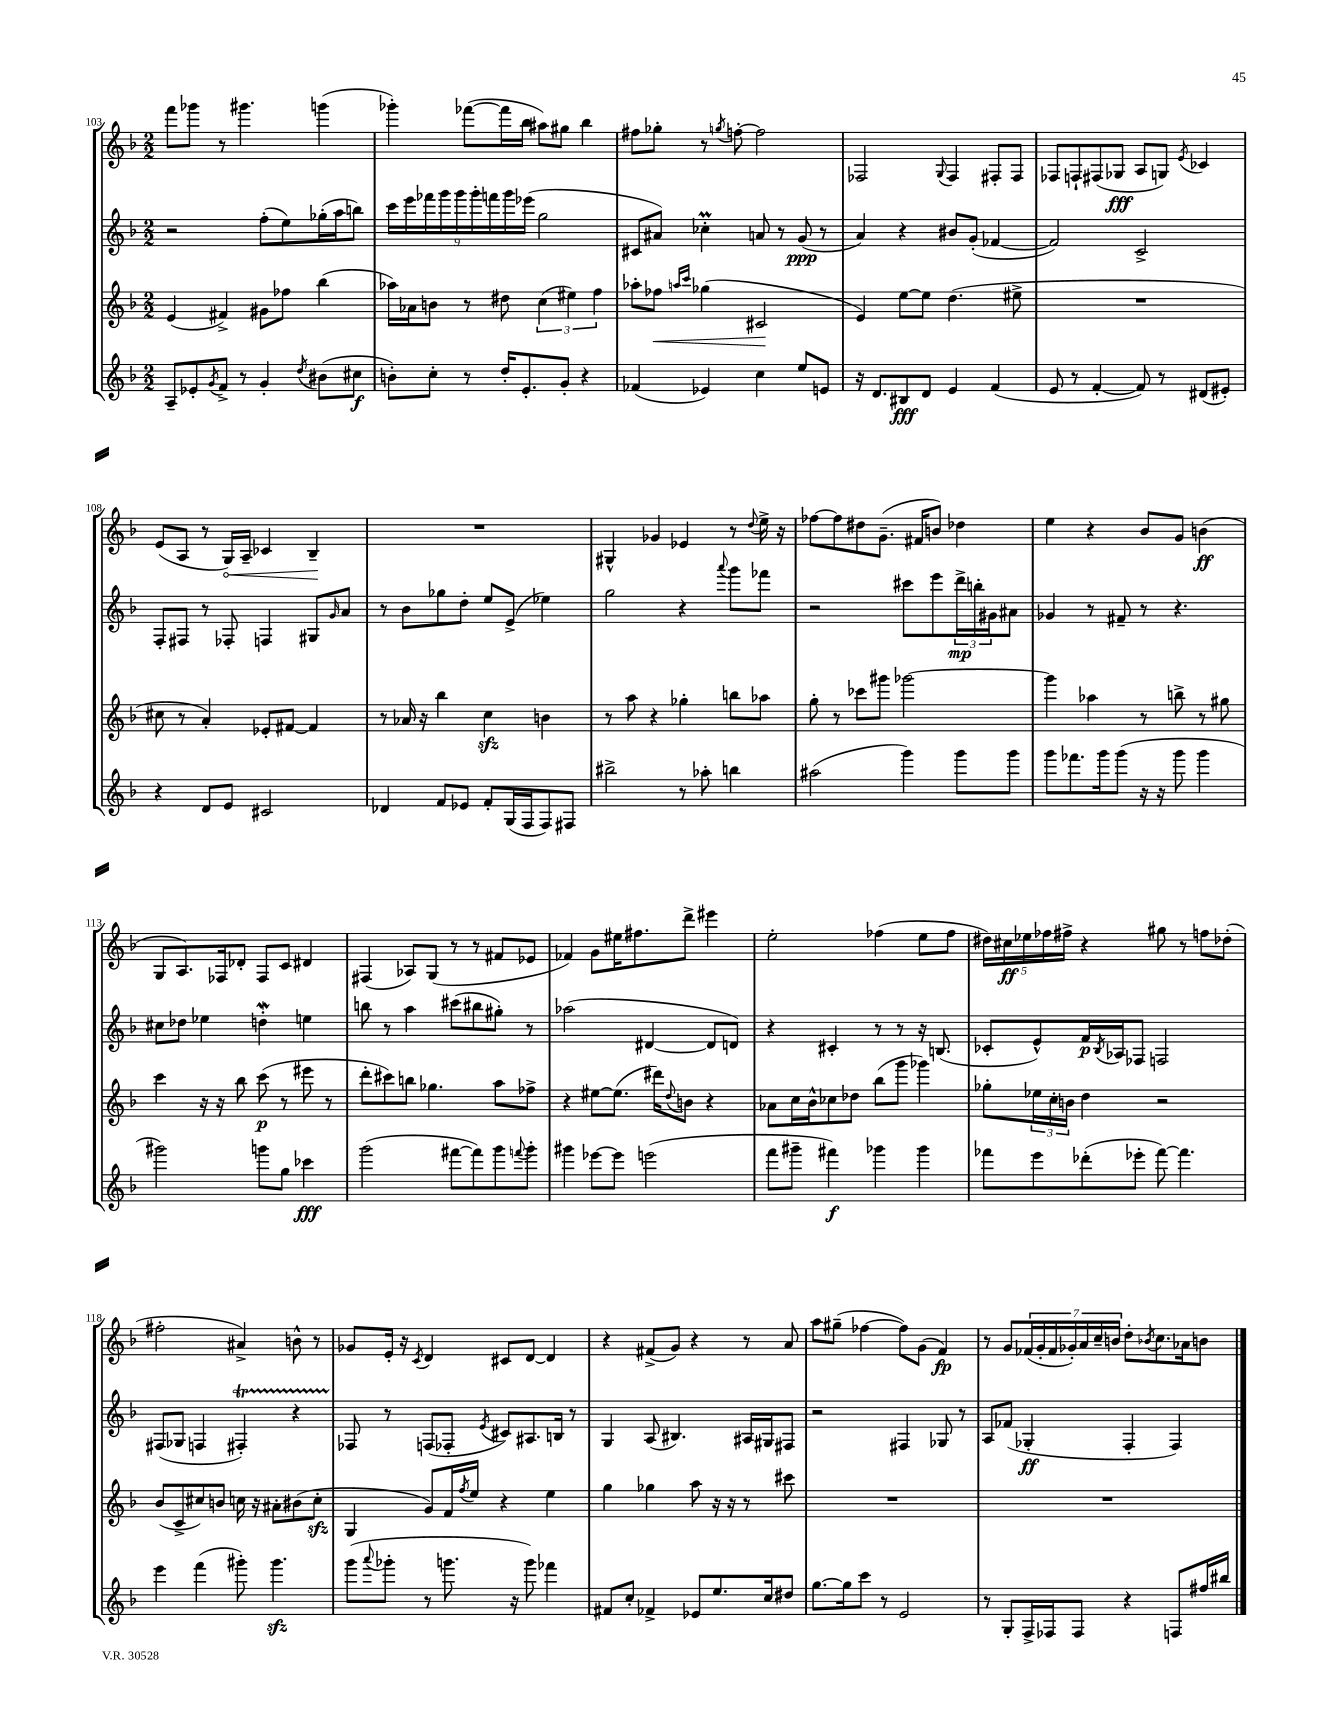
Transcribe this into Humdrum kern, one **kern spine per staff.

**kern	**kern	**kern	**kern
*staff4	*staff3	*staff2	*staff1
*clefG2	*clefG2	*clefG2	*clefG2
*k[b-]	*k[b-]	*k[b-]	*k[b-]
*M2/2	*M2/2	*M2/2	*M2/2
8A~	(4e	2r	8fff
8e-'	.	.	8ggg-
8qg	.	.	.
8f^	4f#^)	.	8r
8r	.	.	4.ggg#
4g'	8g#	(8ff'	.
.	8ff-	8ee)	.
8qdd	.	.	.
(8b#	(4bb-	(16gg-'	(4ggg
.	.	16aa	.
8cc#	.	8bb)	.
=	=	=	=
8b')	16aa-)	18ccc	4ggg-')
.	.	18eee	.
.	16a-	.	.
.	.	18fff-	.
8cc'	8b	.	.
.	.	18ggg	.
.	.	18ggg	.
8r	8r	.	([8fff-
.	.	18ggg'	.
.	.	18fff	.
16dd'	8dd#	.	16fff-]
.	.	18ggg	.
8.e'	.	.	16bb-
.	.	(18eee-	.
.	(6cc	2gg	8aa#)
8g'	.	.	8gg#
.	6ee#)	.	.
4r	.	.	4bb-
.	6ff	.	.
=	=	=	=
(4f-	8aa-'	8c#	8ff#
.	8ff-	8a#)	8gg-'
.	16qqaa	.	.
.	16qqccc	.	.
4e-)	(4gg-	4cc-'	8r
.	.	.	8qgg
.	.	.	[8ff'
4cc	2c#	8a	2ff]
.	.	8r	.
8ee	.	(8g	.
8e	.	8r	.
=	=	=	=
16r	4e)	4a)	2F-
8.d	.	.	.
8B#	[8ee	4r	.
8d	8ee]	.	.
.	.	.	8qqG
4e	(4.dd	8b#	4F-
.	.	(8g'	.
(4f	.	[4f-	8F#'
.	8ee#^	.	8F#
=	=	=	=
8e	1r	2f-])	8F-
8r	.	.	8F`
[4f'	.	.	(8F#
.	.	.	8G-
8f])	.	2c^	8A
8r	.	.	8G)
.	.	.	8qe
(8d#	.	.	4c-
8e#')	.	.	.
=	=	=	=
4r	8cc#	8F'	(8e
.	8r	8F#	8A
8d	4a')	8r	8r
8e	.	8F-'	16G)
.	.	.	16A~
2c#	8e-'	4F	4c-
.	[8f#	.	.
.	4f#]	8G#	4B-~
.	.	16qqg	.
.	.	8a	.
=	=	=	=
4d-	8r	8r	1r
.	16a-	8b-	.
.	16r	.	.
8f	4bb-	8gg-	.
8e-	.	8dd'	.
8f'	4cc	8ee	.
(16G	.	(8e^	.
16F	.	.	.
8F)	4b	4ee-)	.
8F#	.	.	.
=	=	=	=
2bb#^	8r	2gg	4G#^^
.	8aa	.	.
.	4r	.	4g-
8r	4gg-'	4r	4e-
8aa-'	.	.	.
.	.	8qqaaa	.
4bb	8bb	8ggg	8r
.	.	.	8qqdd
.	8aa-	8fff-	16ee^
.	.	.	16r
=	=	=	=
(2aa#	8gg'	2r	[8ff-
.	8r	.	8ff-]
.	8ccc-	.	8dd#
.	8ggg#	.	(8.g~
4ggg)	[2ggg-	8ccc#	.
.	.	.	16f#
.	.	8eee	8b)
8ggg	.	24ddd^	4dd-
.	.	24bb'	.
.	.	24g#	.
8ggg	.	8a#	.
=	=	=	=
8ggg	4ggg-]	4g-	4ee
8.fff-	.	.	.
.	4aa-	8r	4r
16ggg	.	.	.
(8ggg	.	8f#~	.
16r	8r	8r	8b-
16r	.	.	.
8ggg	8bb^	4.r	8g
4ggg	8r	.	(4b
.	8gg#	.	.
=	=	=	=
2ggg#)	4ccc	8cc#	8G
.	.	8dd-	8.A)
.	16r	4ee-	.
.	16r	.	16F-
.	8bb-	.	8d-'
8ggg	(8ccc	4dd'	8F-
8gg	8r	.	8c
4ccc-	8eee#	4ee	4d#
.	8r	.	.
=	=	=	=
(2ggg	8ddd'	8bb	(4F#
.	8ccc#)	8r	.
.	8bb	4aa	8A-)
.	4.gg-	.	(8G
[8fff#	.	(8ccc#	8r
8fff#])	.	8bb#	8r
8ggg	8aa	8gg#')	8f#
8qqfff	.	.	.
8ggg'	8ff-^	8r	8e-
=	=	=	=
4ggg#	4r	(2aa-	4f-)
[8eee-	[8ee#	.	8g
8eee-]	(8.ee#]	.	16ee#
.	.	.	8.ff#
(2eee	.	[4d#	.
.	16ddd#)	.	.
.	8qqdd	.	.
.	8b	.	8ddd^
.	4r	8d#]	4eee#
.	.	8d)	.
=	=	=	=
8fff	8a-	4r	2ee'
8ggg#~	16cc	.	.
.	16b-^^	.	.
4fff#)	8cc-	4c#'	.
.	8dd-	.	.
4ggg-	(8bb-	8r	(4ff-
.	8ggg	8r	.
4ggg-	4ggg-)	16r	8ee
.	.	(8.B	.
.	.	.	8ff-
=	=	=	=
8fff-	8gg-'	8c-'	20dd#)
.	.	.	20cc#
.	.	.	20ee-
8eee	24ee-	8e^^)	.
.	.	.	20ff-
.	24cc'	.	.
.	.	.	20ff#^
.	24b	.	.
(8ddd-'	4dd	16f	4r
.	.	8qB-	.
.	.	16A-	.
8eee-'	.	8F-	.
[8fff-)	2r	2F	8gg#
4.fff-]	.	.	8r
.	.	.	8ff
.	.	.	(8dd-'
=	=	=	=
4eee	(8b-	(8F#	2ff#'
.	8c^	8G-	.
(4fff	8cc#)	4F	.
.	8b	.	.
8ggg#')	16cc	4F#')	4a#^)
.	16r	.	.
4.ggg#	8a#'	.	.
.	(8b#	4r	8b^^
.	8cc'	.	8r
=	=	=	=
(8ggg	4G	8F-	8g-
8qqaaa	.	.	.
8ggg-'	.	8r	16e'
.	.	.	16r
.	.	.	8qc
8r	8g)	(8F	4d
8.ggg	16f	8F-'	.
.	8qff	.	.
.	16ee	.	.
.	.	8qe	.
.	4r	8c#)	8c#
16r	.	.	.
8ggg)	.	8.A#	[8d
4fff-	4ee	.	4d]
.	.	16B	.
.	.	8r	.
=	=	=	=
8f#	4gg	4G	4r
8cc'	.	.	.
4f-^	4gg-	(8A	(8f#^
.	.	4.B#)	8g)
8e-	8aa	.	4r
8.ee	16r	.	.
.	16r	.	.
.	8r	16A#	8r
16cc	.	16G#	.
8dd#	8ccc#	8F#	8a
=	=	=	=
[8.gg	1r	2r	8aa
.	.	.	(8gg#~
16gg]	.	.	.
8ccc	.	.	[4ff-
8r	.	.	.
2e	.	4F#	8ff-])
.	.	.	(8g
.	.	8G-	4f)
.	.	8r	.
=	=	=	=
8r	1r	8A	8r
8G'	.	(8f-	8g
16F^	.	4G-'	(28f-
.	.	.	28g'
16F-	.	.	.
.	.	.	28f-
.	.	.	28g-')
8F-	.	.	.
.	.	.	28a
.	.	.	28cc~
.	.	.	28b
4r	.	4F'	8dd'
.	.	.	8qb-
.	.	.	8.cc
8F	.	4F)	.
.	.	.	16a-
16ff#	.	.	8b
16bb#	.	.	.
==	==	==	==
*-	*-	*-	*-
